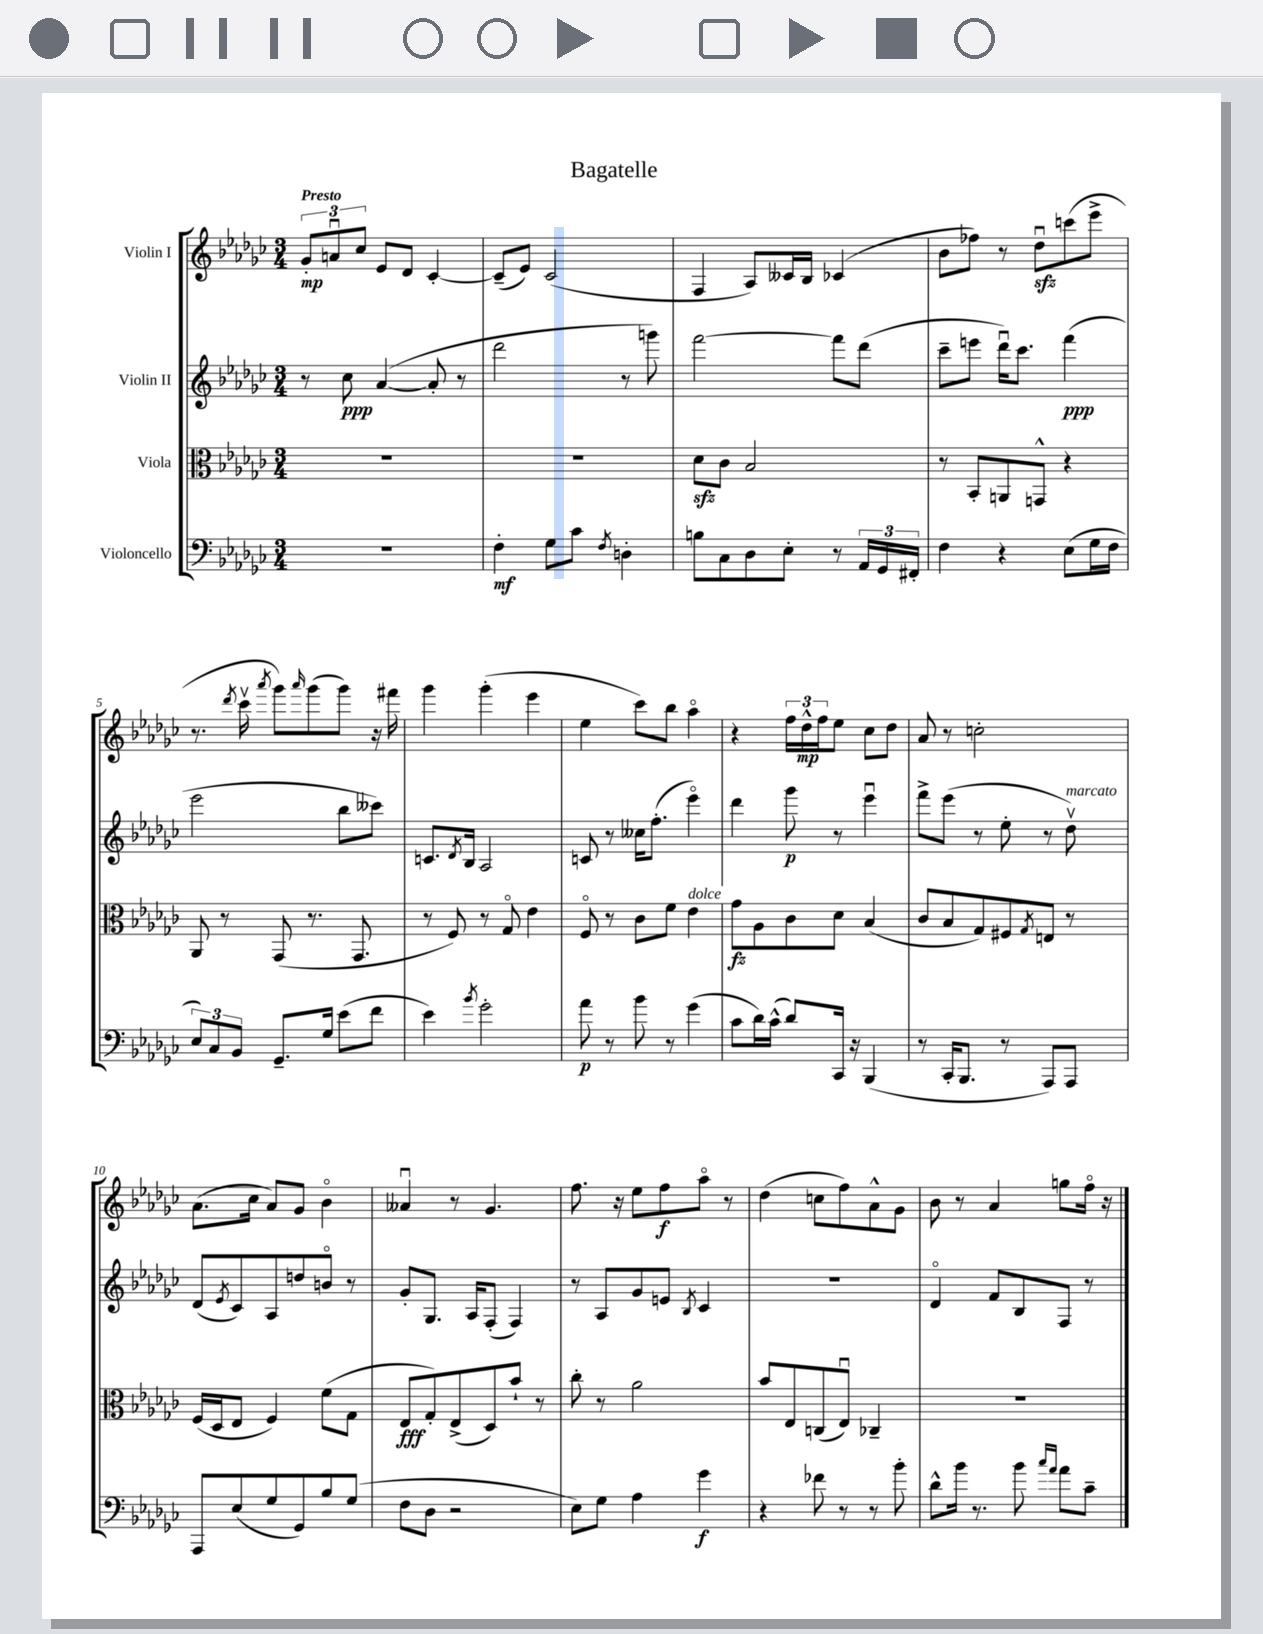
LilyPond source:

\header { title = "Bagatelle" }
<<
\new StaffGroup <<
\new Staff = "s0" \with { instrumentName = "Violin I" } {
    \clef treble \key ges \major \numericTimeSignature \time 3/4 \tempo "Presto"
    \tuplet 3/2 { ges'8-.\mp a'8\downbow ces''8 } ees'8 des'8 ces'4~-. |
    ces'8--( ees'8) ces'2( |
    f4 aes8) ceses'16 bes16 ces'4( |
    bes'8 fes''8) r8 des''8\downbow\sfz c'''8( ees'''8-> |
    r8. \acciaccatura { des'''8 } ces'''16\upbow \acciaccatura { aes'''8 } ges'''8) \grace { aes'''16 } ges'''8( ges'''8) r16 fis'''16 |
    ges'''4 ges'''4-.( ees'''4 |
    ees''4 ces'''8) bes''8 aes''4\flageolet |
    r4 \tuplet 3/2 { f''16 des''16-^\mp f''16 } ees''8 ces''8 des''8 |
    aes'8 r8 c''2-. |
    aes'8.( ces''16 aes'8) ges'8 bes'4\flageolet |
    aeses'4\downbow r8 ges'4. |
    f''8. r16 ees''8 f''8\f aes''8\flageolet r8 |
    des''4( c''8 f''8) aes'8-^ ges'8 |
    bes'8 r8 aes'4 g''8 f''16\flageolet r16 \bar "|." |
}
\new Staff = "s1" \with { instrumentName = "Violin II" } {
    \clef treble \key ges \major \numericTimeSignature \time 3/4
    r8 ces''8\ppp aes'4~( aes'8-. r8 |
    des'''2 r8 g'''8) |
    f'''2~ f'''8 des'''8( |
    ces'''8-- e'''8 des'''16\downbow) ces'''8. f'''4\ppp( |
    ees'''2 bes''8 ceses'''8) |
    c'8. \acciaccatura { des'8 } bes16 aes2 |
    c'8 r8 ceses''16 f''8.-.( ees'''4\flageolet) |
    des'''4 ges'''8\p r8 ees'''4\downbow |
    f'''8-> ees'''8( r8 ees''8-. r8 des''8\upbow^\markup { \italic "marcato" }) |
    des'8( \acciaccatura { ees'8 } ces'8) aes8 d''8 b'8\flageolet r8 |
    ges'8-. ges8. aes16 f8-.( f4) |
    r8 aes8 ges'8 e'8 \acciaccatura { bes8 } ces'4 |
    R2. |
    des'4\flageolet f'8 bes8 f8 r8 \bar "|." |
}
\new Staff = "s2" \with { instrumentName = "Viola" } {
    \clef alto \key ges \major \numericTimeSignature \time 3/4
    R2. |
    R2. |
    des'8\sfz ces'8 bes2 |
    r8 bes,8-. a,8 g,8-^ r4 |
    aes,8 r8 ges,8( r8. ges,8. |
    r8 f8) r8 ges8\flageolet ees'4 |
    f8\flageolet r8 ces'8 f'8 ees'4^\markup { \italic "dolce" } |
    ges'8\fz aes8 ces'8 des'8 bes4( |
    ces'8 bes8 ges8) fis8 \acciaccatura { ges8 } e8 r8 |
    f16( des16 ees8 f4) f'8( ges8 |
    ees8\fff ges8-.) ees8->( des8) bes'8-! r8 |
    ces''8-. r8 aes'2 |
    bes'8 ees8 c8( ees8\downbow) ces4-- |
    R2. \bar "|." |
}
\new Staff = "s3" \with { instrumentName = "Violoncello" } {
    \clef bass \key ges \major \numericTimeSignature \time 3/4
    R2. |
    f4-.\mf ges8 ces'8 \acciaccatura { f8 } d4-. |
    b8 ces8 des8 ees8-. r8 \tuplet 3/2 { aes,16 ges,16 fis,16-. } |
    f4 r4 ees8( ges16 f16 |
    \tuplet 3/2 { ees8) ces8 bes,8 } ges,8.-- ges16 ees'8( f'8 |
    ees'4) \acciaccatura { bes'8 } ges'2-. |
    aes'8\p r8 bes'8 r8 ges'4( |
    ces'8 des'16) ces'16-^( des'8) ces,16 r16 bes,,4( |
    r8 ces,16-. bes,,8. r8 aes,,8) aes,,8 |
    aes,,8 ees8( ges8 ges,8) bes8 ges8( |
    f8 des8 r2 |
    ees8) ges8 aes4 ges'4\f |
    r4 fes'8 r8 r8 bes'8-. |
    des'8-^ bes'16 r8. bes'8 \grace { ces''16 aes'16 } aes'8 ces'8-- \bar "|." |
}
>>
>>
